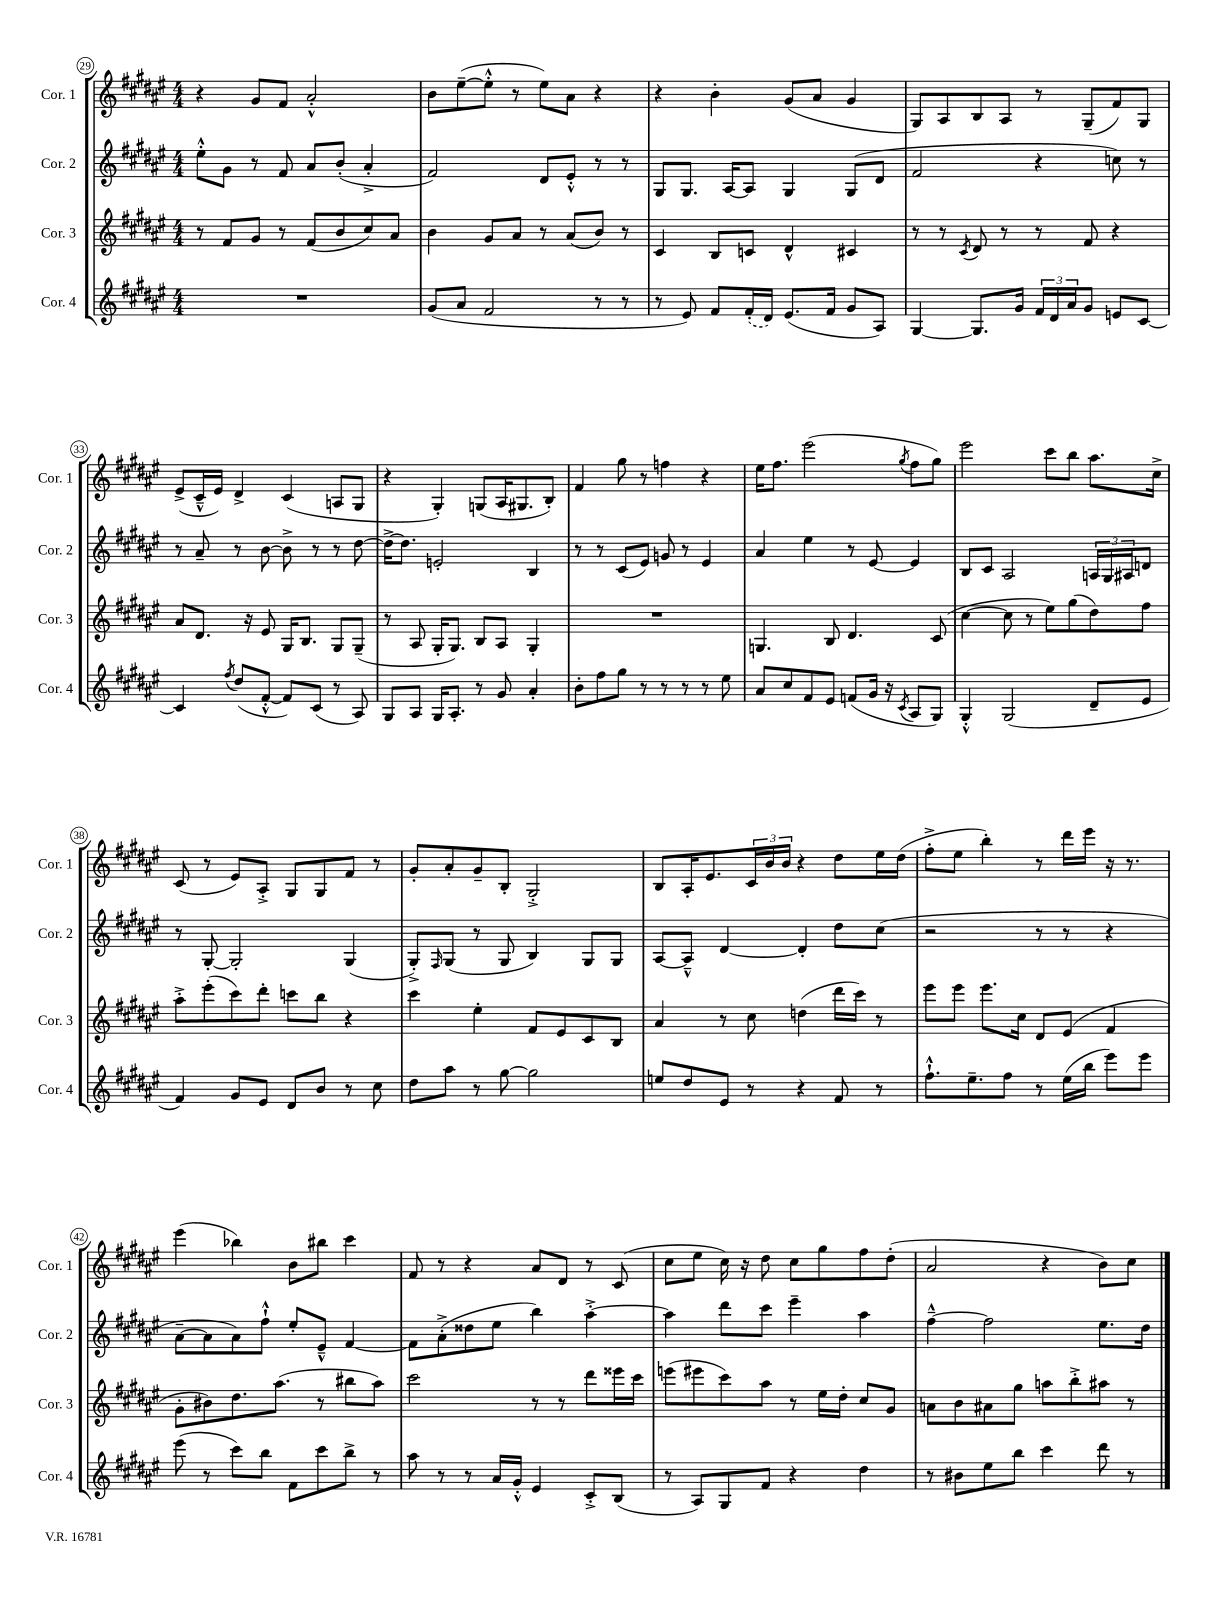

**kern	**kern	**kern	**kern
*part4	*part3	*part2	*part1
*staff4	*staff3	*staff2	*staff1
*I"Cor. 4	*I"Cor. 3	*I"Cor. 2	*I"Cor. 1
*I'Cor. 4	*I'Cor. 3	*I'Cor. 2	*I'Cor. 1
*clefG2	*clefG2	*clefG2	*clefG2
*k[f#c#g#d#a#e#]	*k[f#c#g#d#a#e#]	*k[f#c#g#d#a#e#]	*k[f#c#g#d#a#e#]
*M4/4	*M4/4	*M4/4	*M4/4
=29	=29	=29	=29
1r	8r	8ee#'^^\L	4r
.	8f#/L	8g#\J	.
.	8g#/J	8r	8g#/L
.	8r	8f#/	8f#/J
.	(8f#/L	8a#/L	2a#'^^/
.	8b/	(8b'/J	.
.	8cc#/)	4a#'^/	.
.	8a#/J	.	.
=30	=30	=30	=30
(8g#/L	4b\	2f#/)	8b\L
8a#/J	.	.	([8ee#~\
2f#/	8g#/L	.	8ee#'^^\J]
.	8a#/J	.	8r
.	8r	8d#/L	8ee#\L)
.	(8a#/L	8e#'^^/J	8a#\J
8r	8b/J)	8r	4r
8r	8r	8r	.
=31	=31	=31	=31
8r	4c#/	8G#/L	4r
8e#/)	.	8.G#/J	.
8f#/L	8B/L	.	4b'\
.	.	[16A#/KL	.
(16f#'/L	8cn/J	8A#/J]	.
16d#/JJ)	.	.	.
(8.e#/L	4d#^^/	4G#/	(8g#/L
.	.	.	8a#/J
16f#/Jk	.	.	.
8g#/L	4c#X/	(8G#/L	4g#/
8A#/J)	.	8d#/J	.
=32	=32	=32	=32
[4G#/	8r	2f#/	8G#/L)
.	8r	.	8A#/
.	8qc#/	.	.
8.G#/L]	8d#/	.	8B/
.	8r	.	8A#/J
16g#/Jk	.	.	.
24f#/LL	8r	4r	8r
24d#/	.	.	.
24a#/J	.	.	.
8g#/J	8f#/	.	(8G#~/L
8en/L	4r	8ccn\)	8f#/)
[8c#/J	.	8r	8G#/J
!!LO:LB:g=z
=33	=33	=33	=33
4c#/]	8a#/L	8r	(8e#^/L
.	8.d#/J	8a#~/	16c#~^^/L
.	.	.	16e#/JJ)
8qff#/	.	.	.
(8dd#/L	.	8r	4d#^/
.	16r	.	.
[8f#'^^/J	8e#/	[8b\	.
8f#/L])	16G#/KL	8b^\]	(4c#/
.	8.B/J	.	.
(8c#/J	.	8r	.
8r	8G#/L	8r	8An/L
8A#/)	(8G#~/J	[8dd#\	8G#/J
=34	=34	=34	=34
8G#/L	8r	16dd#^\KL_	4r
.	.	8.dd#\J]	.
8A#/J	8A#/	.	.
16G#/KL	16G#'/KL	2en'/	4G#'/)
8.A#'/J	8.G#/J)	.	.
8r	8B/L	.	(8Gn/L
8g#/	8A#/J	.	16A#/K
.	.	.	8.G#X/
4a#'/	4G#'/	4B/	.
.	.	.	8B'/J)
=35	=35	=35	=35
8b'\L	1r	8r	4f#/
8ff#\	.	8r	.
8gg#\J	.	(8c#/L	8gg#\
8r	.	8e#/J)	8r
8r	.	8gn/	4ffn\
8r	.	8r	.
8r	.	4e#/	4r
8ee#\	.	.	.
=36	=36	=36	=36
8a#/L	4.Gn/	4a#/	16ee#\KL
.	.	.	8.ff#\J
8cc#/	.	.	.
8f#/	.	4ee#\	(2eee#\
8e#/J	8B/	.	.
(8fn/L	4.d#/	8r	.
16g#/Jk	.	[8e#/	.
16r	.	.	.
8qc#/	.	.	8qgg#/
8A#/L	.	4e#/]	8ff#\L
8G#/J)	(8c#/	.	8gg#\J)
=37	=37	=37	=37
4G#'^^/	[4cc#\	8B/L	2eee#\
.	.	8c#/J	.
(2G#/	8cc#\]	2A#/	.
.	8r	.	.
.	8ee#\L)	.	8ccc#\L
.	(8gg#\	.	8bb\J
8d#~/L	8dd#\)	24An/LL	8.aa#\L
.	.	24G#/	.
.	.	24A#X/J	.
8e#/J	8ff#\J	8dn/J	.
.	.	.	16cc#^\Jk
!!LO:LB:g=z
=38	=38	=38	=38
4f#/)	8aa#'^\L	8r	(8c#/
.	(8eee#'\	[8G#'/	8r
8g#/L	8ccc#\)	2G#'/]	8e#/L)
8e#/J	8ddd#'\J	.	8A#'^/J
8d#/L	8cccn\L	.	8G#/L
8b/J	8bb\J	.	8G#/
8r	4r	(4G#/	8f#/J
8cc#\	.	.	8r
=39	=39	=39	=39
8dd#\L	4ccc#\	8G#'^/L)	8g#'/L
.	.	16qqF#/	.
8aa#\J	.	(8G#/J	8a#'/
8r	4ee#'\	8r	8g#~/
[8gg#\	.	8G#/	8B'/J
2gg#\]	8f#/L	4B/)	2G#'^/
.	8e#/	.	.
.	8c#/	8G#/L	.
.	8B/J	8G#/J	.
=40	=40	=40	=40
8een/L	4a#/	[8A#/L	8B/L
8dd#/	.	8A#~^^/J]	16A#'/K
.	.	.	8.e#/
8e#/J	8r	[4d#/	.
8r	8cc#\	.	24c#/L
.	.	.	24b/
.	.	.	24b/JJ
4r	(4ddn\	4d#'/]	4r
8f#/	16ddd#\LL	8dd#\L	8dd#\L
.	16ccc#\JJ)	.	.
8r	8r	(8cc#\J	16ee#\L
.	.	.	(16dd#\JJ
=41	=41	=41	=41
8.ff#`^^\L	8eee#\L	2r	8ff#'^\L
.	8eee#\J	.	8ee#\J
8.ee#~\	.	.	.
.	8.eee#\L	.	4bb'\)
8ff#\J	.	.	.
.	16cc#\Jk	.	.
8r	8d#/L	8r	8r
(16ee#\LL	(8e#/J	8r	16ddd#\LL
16bb\JJ	.	.	16eee#\JJ
8eee#\L)	4f#/	4r	16r
.	.	.	8.r
8eee#\J	.	.	.
!!LO:LB:g=z
=42	=42	=42	=42
(8eee#\	8g#'\L	[8a#~\L	(4eee#\
8r	8b#X\)	8a#\]	.
8ccc#\L)	8.dd#\	8a#\)	4bb-X\)
8bb\J	.	8ff#`^^\J	.
.	(8.aa#\J	.	.
8f#\L	.	8ee#'/L	8b\L
8ccc#\	8r	8e#~^^/J	8bb#X\J
8bb^\J	8bb#X\L	[4f#/	4ccc#\
8r	8aa#\J)	.	.
=43	=43	=43	=43
8aa#\	2ccc#\	8f#\L]	8f#/
8r	.	(8a#'^\	8r
8r	.	8dd##X\	4r
16a#/LL	.	8ee#\J	.
16g#'^^/JJ	.	.	.
4e#/	8r	4bb\)	8a#/L
.	8r	.	8d#/J
8c#'^/L	8ddd#\L	[4aa#'^\	8r
(8B/J	16eee##X\L	.	(8c#/
.	16ccc#\JJ	.	.
=44	=44	=44	=44
8r	(8eeen\L	4aa#\]	8cc#\L
8A#/L)	8eee#X\	.	8ee#\J
8G#/	8ccc#\)	8ddd#\L	16cc#\)
.	.	.	16r
8f#/J	8aa#\J	8ccc#\J	8dd#\
4r	8r	4eee#~\	8cc#\L
.	16ee#\LL	.	8gg#\
.	16dd#'\JJ	.	.
4dd#\	8cc#/L	4aa#\	8ff#\
.	8g#/J	.	(8dd#'\J
=45	=45	=45	=45
8r	8an\L	[4ff#~^^\	2a#/
8b#X\L	8b\	.	.
8ee#\	8a#X\	2ff#\]	.
8bb\J	8gg#\J	.	.
4ccc#\	8aan\L	.	4r
.	8bb'^\	.	.
8ddd#\	8aa#X\J	8.ee#\L	8b\L)
8r	8r	.	8cc#\J
.	.	16dd#\Jk	.
==	==	==	==
*-	*-	*-	*-
